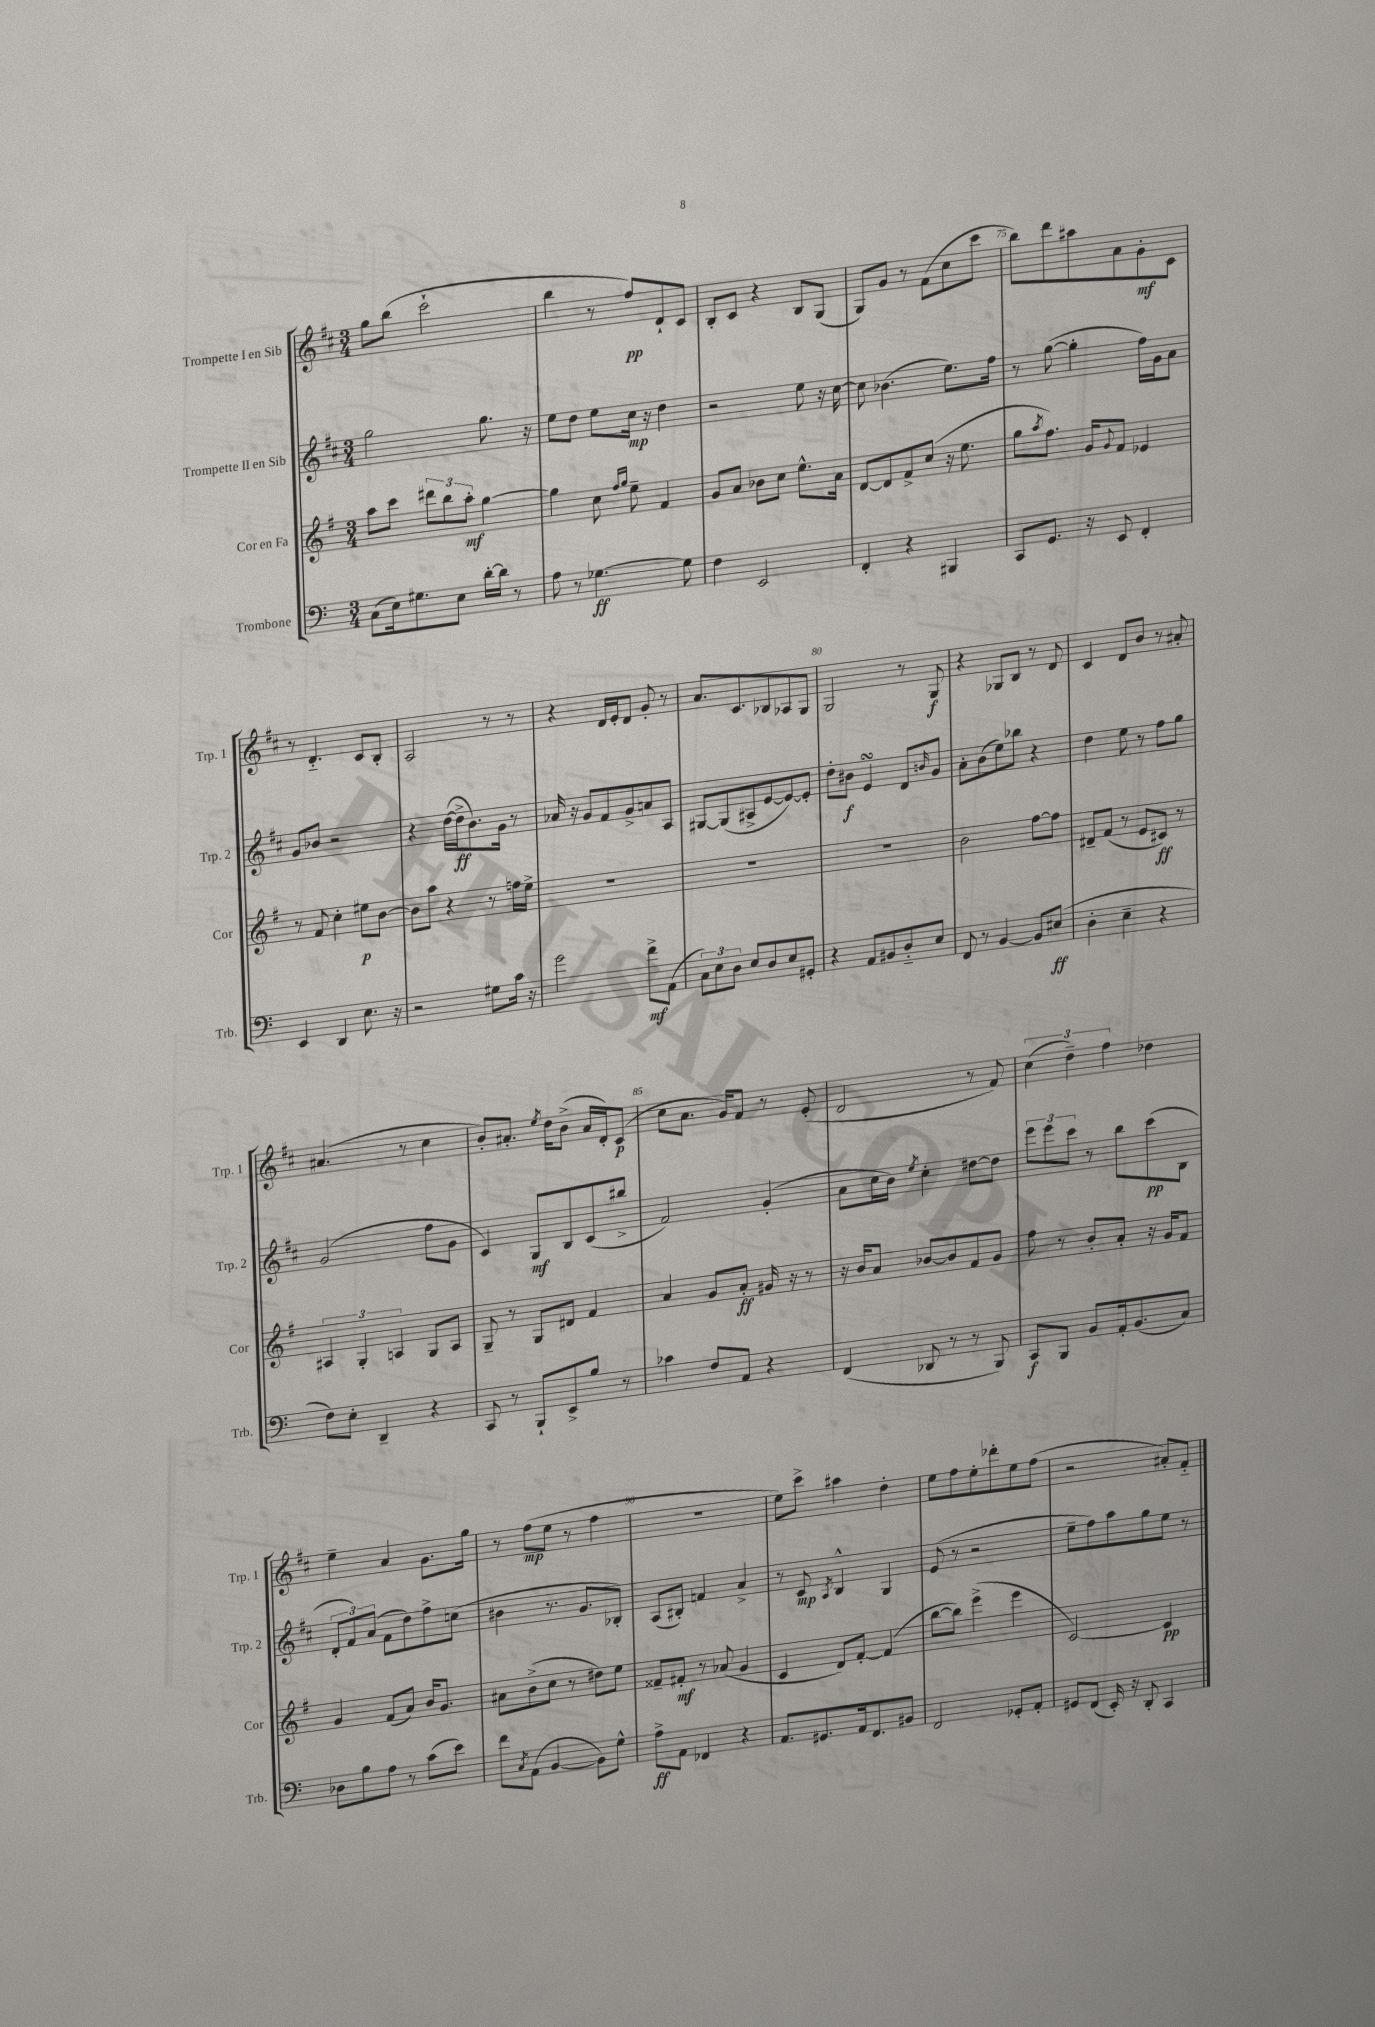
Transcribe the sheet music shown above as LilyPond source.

<<
\new StaffGroup <<
\new Staff = "s0" \with { instrumentName = "Trompette I en Sib" shortInstrumentName = "Trp. 1" } {
    \clef treble \key d \major \numericTimeSignature \time 3/4
    g''8 b''8( cis'''2-! |
    b''4 r8 fis''8\pp) d'8-! cis'8 |
    b8-. cis'8 r4 b8 g8( |
    g8) g'8 r8 fis'8( cis''8 cis'''8 |
    b''8) d'''8 ais''8 a'8 g'8-.\mf cis'8 |
    r8 d'4.-_ cis'8 b8-. |
    a2 r8 r8 |
    r4 d'16 e'16-. d'8 g'8-. r8 |
    a'8. cis'8. bes8 aes8 g8 |
    g2 r8 g8\f |
    r4 ges8 b8 r8 d'8 |
    cis'4 d'8 b'8 r8 ais'8-. |
    ais'4.( r8 cis''4 |
    b'8-.) ais'8.-. \acciaccatura { e''8 } d''16 b'8->( ais'16 d'16-.) cis'8\p( |
    cis''8 a'8. g'16) fis'8 r8 e'8-.( |
    d'2 r8 fis'8) |
    \tuplet 3/2 { cis''4( d''4--) fis''4 } des''4 |
    e''4-- a'4 g'8. g''16 |
    r8 fis''8\mp( e''8 r8 fis''4 |
    R2. |
    e''8) cis'''8-> ais''4 d''4-. |
    e''8 fis''8 e''8-. des'''8-. e''8 fis''8( |
    r2 ais'8-.) fis'8-_ \bar "|." |
}
\new Staff = "s1" \with { instrumentName = "Trompette II en Sib" shortInstrumentName = "Trp. 2" } {
    \clef treble \key d \major \numericTimeSignature \time 3/4
    g''2 g''8. r16 |
    e''8 d''8 e''8 cis''16\mp r16 d''4 |
    r2 e''8 r16 cis''16~ |
    cis''8 bes'4.( e''8.) fis''16 |
    r8 g''8~( g''4-. fis''16) g'16 a'8 |
    g'8 bes'8 r2 |
    r4 d''16~( d''16->\ff b'8.) g'16 r8 |
    aes'16 r16 g'8 fis'8 g'8-> a'8 a8 |
    gis8~ gis8( ais8-> e'8~ e'8~) e'8-. |
    d''8-. bis'8\f e'4\turn d'8 \grace { b'16 } g'8 |
    a'8-. b'8( e''8) bes''8 r4 |
    d''4 e''8 r8 fis''8 g''8 |
    g'2( fis''8 g'8 |
    cis'4) g8\mf b8 cis'8( bis''8-> |
    fis'2) g'4-.( |
    a'8 cis''16 b'16) \acciaccatura { e''8 } cis''4-. dis''8~ dis''8 |
    \tuplet 3/2 { e'''8 e'''8 cis'''8 } r8 b''8 cis'''8\pp( b8 |
    \tuplet 3/2 { d'8-. fis'8) a'8( } fis'8 d''8) fis''8-> c''8( |
    bis'4 r8. g'8. bes8-.) |
    a8( bis8-.) f'4 a'4-> |
    r8 cis'8\mp \acciaccatura { a8 } b4-^ g4 |
    e'8( r8 r2 |
    e''8-- fis''8) a''8 g''8 e''8 r8 \bar "|." |
}
\new Staff = "s2" \with { instrumentName = "Cor en Fa" shortInstrumentName = "Cor" } {
    \clef treble \key g \major \numericTimeSignature \time 3/4
    a''8 c'''8 \tuplet 3/2 { dis'''8 b''8 a''8-.\mf } g''4~ |
    g''4 c''8 \grace { fis''16 g''16 } e''8-- fis'4 |
    g'8 a'8 bes'8 c''8 e''8.-^ a'16 |
    d'8~ d'8 fis'8-> c''8( r16 e''8. |
    g''8 \acciaccatura { a''8 } fis''8.) g'16 \appoggiatura { g'8 } fis'8 ees'4 |
    r8 fis'8 c''4-. eis''8\p b'8~ |
    b'8 a''8 r4 r8 f''16 e''16-> |
    R2. |
    R2. |
    R2. |
    b'2 fis''8~ fis''8 |
    dis'8-- fis'8( r8 e'8 cis'8\ff) r8 |
    \tuplet 3/2 { ais4 g4-. a4 } g8 a8 |
    g8-- r8 g8 dis'8 fis'4 |
    a'4 g'8 a'8-.\ff gis'16 r16 r8 |
    r16 b'16 a'8 bes'8~ bes'8 fis'8 g'8 |
    fis''8 r8 b'8-. a'8-. r16 g'16 fis'8 |
    g'4 fis'8( a'8) b'16 g'8. |
    ais'8 b'8->( c''8 r8 dis''8) e''8 |
    fisis'8-- fis'8-.\mf r8 aes'8( g'4 |
    c'4 d'8) fis'8~-. fis'4( |
    b''8~ b''8) e'''4->( e'''4 |
    c'2~) c'4\pp \bar "|." |
}
\new Staff = "s3" \with { instrumentName = "Trombone" shortInstrumentName = "Trb." } {
    \clef bass \key c \major \numericTimeSignature \time 3/4
    c8( e16) gis8. e8 d'16~-. d'16 r8 |
    a8 r8 ges4.~\ff ges8 |
    f4 e,2 |
    f,4-. r4 bis,,4 |
    c,8 g,8. r16 e,8 f,4-. |
    e,4 d,4 e8. r16 |
    r2 gis8 c'16 r16 |
    g'2 f'8->\mf a,8( |
    \tuplet 3/2 { c8) e8 d8 } e8 d8 e8 gis,8-. |
    r4 a,8 bis,8 d8-_ e8 |
    f,8 r8 b,4~ b,8 eis8\ff( |
    d4-. e4-- r4 |
    f8) e8-. d,4-- r4 |
    c,8 r8 b,,8-! e,8-> b8 r8 |
    ces'4 f8 a,8 r4 |
    f,4( des,8 r8 r8 b,,8) |
    c,8\f b,,8 b,8 a,16-. b,8.( c8) |
    des8 b8 a8 r8 c'8( e'8) |
    f'8 \acciaccatura { c8 } a,8( b,4~ b,8) g8-^ |
    a8->\ff a,8 fes,4 r4 |
    a,8. gis,8. a,16 f,8. bis,8 |
    f,2 ges,8-. a,8-. |
    gis,8 f,8( e,16-.) r16 d,8-. c,4 \bar "|." |
}
>>
>>
\layout { \context { \Score currentBarNumber = #71 \override BarNumber.break-visibility = ##(#f #t #t) barNumberVisibility = #(every-nth-bar-number-visible 5) } }
